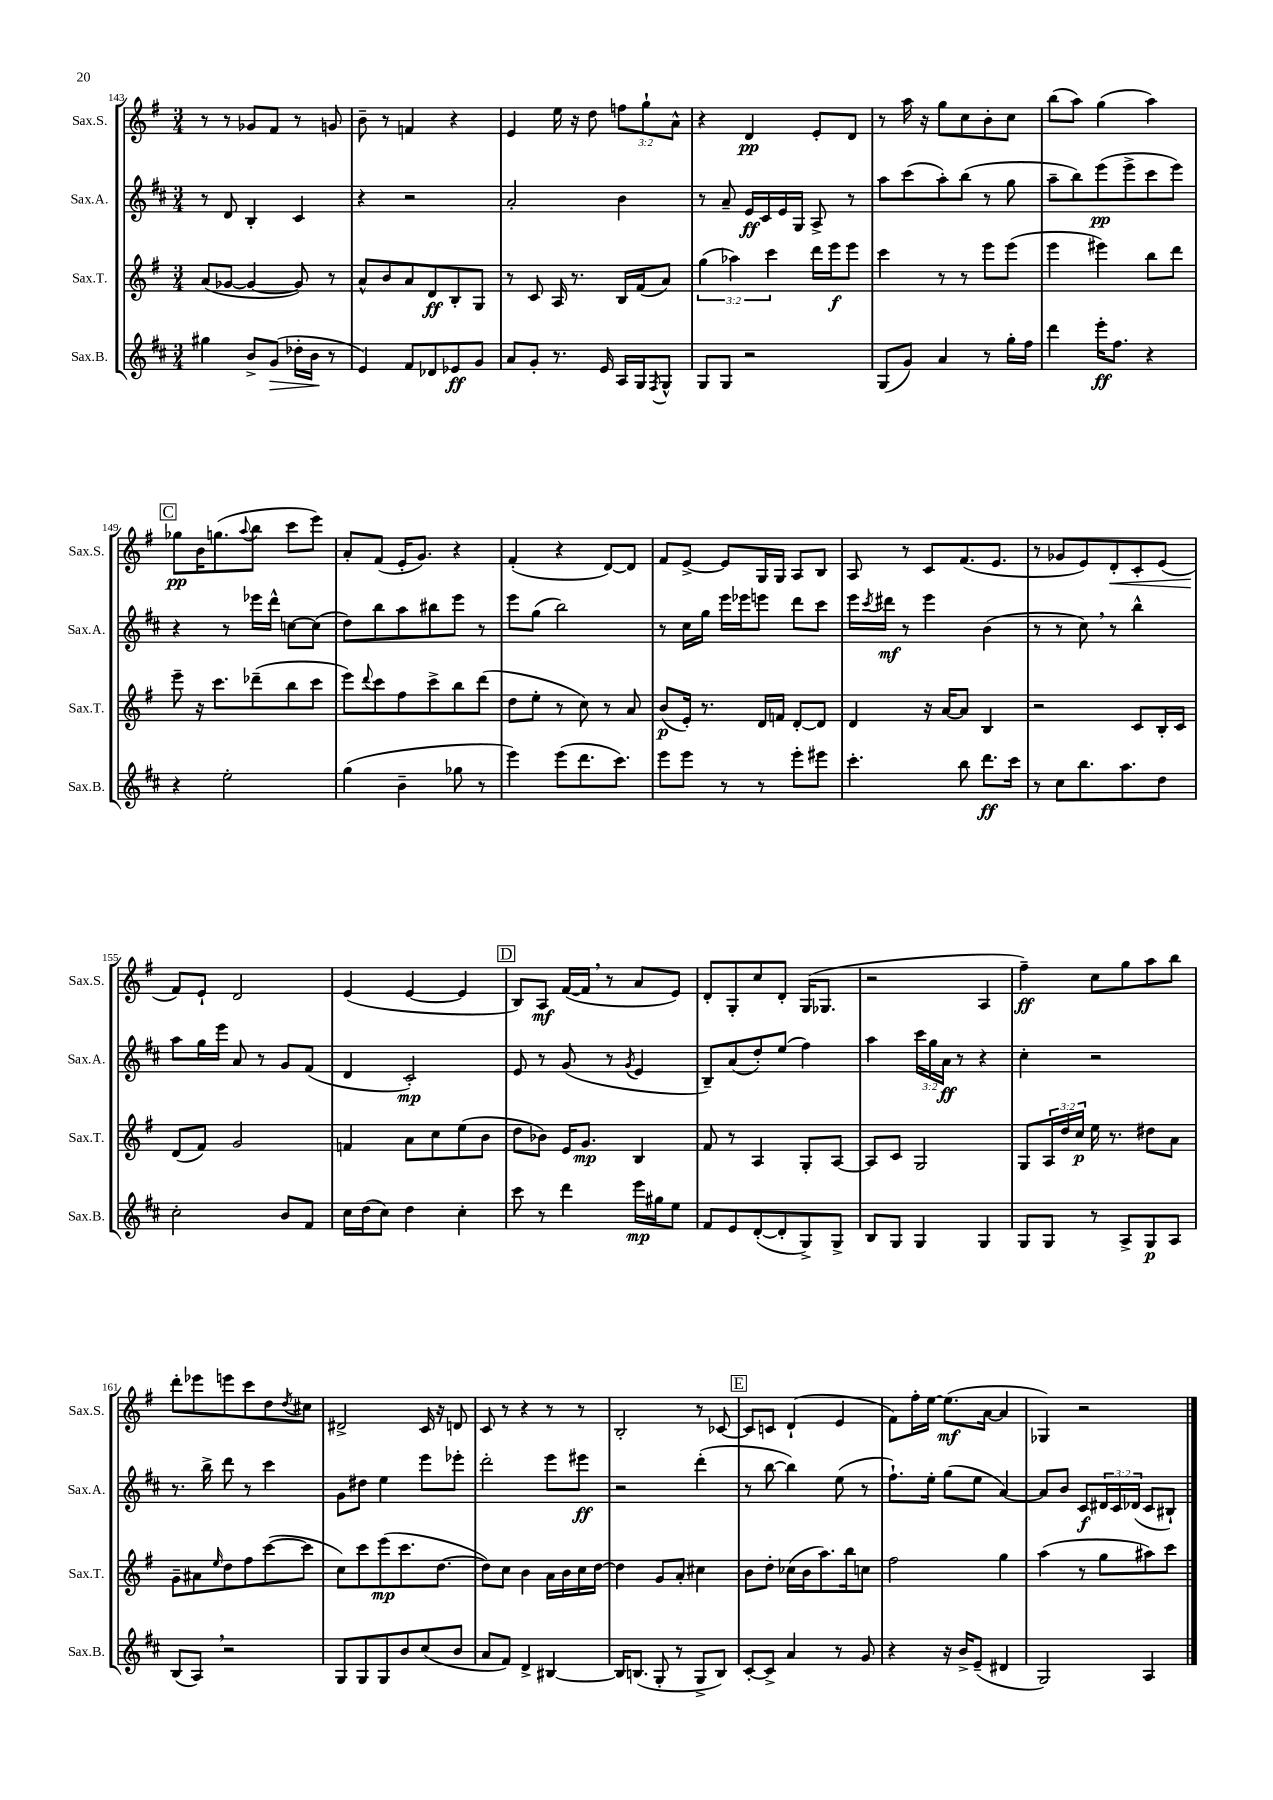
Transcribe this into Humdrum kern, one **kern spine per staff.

**kern	**kern	**kern	**kern
*staff4	*staff3	*staff2	*staff1
*clefG2	*clefG2	*clefG2	*clefG2
*k[f#c#]	*k[f#]	*k[f#c#]	*k[f#]
*M3/4	*M3/4	*M3/4	*M3/4
4gg#\	(8a/L	8r	8r
.	[8g-/J	8d/	8r
8b^/L	4g-/_	4B'/	8g-/L
(8g/J	.	.	8f#/J
16dd-'\LL	8g-/])	4c#/	8r
16b\JJ	.	.	.
8r	8r	.	8g/
=	=	=	=
4e/)	8a^^/L	4r	8b~\
.	8b/	.	8r
8f#/L	8a/	2r	4f/
8d-/	8d/	.	.
8e-/	8B'/	.	4r
8g/J	8G/J	.	.
=	=	=	=
8a/L	8r	2a'/	4e/
8g'/J	8c/	.	.
8.r	16A/	.	16ee\
.	8.r	.	16r
.	.	.	8dd\
16e/	.	.	.
16A/LL	16B/LL	4b\	12ff\L
16G/J	(16f#/J	.	.
.	.	.	12gg`\
8qF#/	.	.	.
8G^^/J	8a/J)	.	.
.	.	.	12a^^\J
=	=	=	=
8G/L	(6gg\	8r	4r
8G/J	.	8a~/	.
.	6aa-\)	.	.
2r	.	16e/LL	4d/
.	.	16c#/	.
.	6ccc\	.	.
.	.	16e/	.
.	.	16G/JJ	.
.	16ddd\LL	8A^/	8e'/L
.	16eee\J	.	.
.	8eee\J	8r	8d/J
=	=	=	=
(8G/L	4ccc\	8aa\L	8r
8g/J)	.	(8ccc#\	16aa\
.	.	.	16r
4a/	8r	8aa'\)	8gg\L
.	8r	(8bb\J	8cc\
8r	8eee\L	8r	8b'\
16gg'\LL	(8eee\J	8gg\	8cc\J
16ff#\JJ	.	.	.
=	=	=	=
4ddd\	4eee\	8aa~\L	(8bb\L
.	.	8bb\)	8aa\J)
16eee'\LK	4eee#\)	(8eee\	(4gg\
8.ff#\J	.	.	.
.	.	8eee^\	.
4r	8bb\L	8ccc#\	4aa\)
.	8ddd\J	8eee\J)	.
=	=	=	=
4r	8eee~\	4r	8gg-\L
.	16r	.	16b\K
.	8.ccc\L	.	(8.gg\
2ee'\	.	8r	.
.	.	.	8qqaa/
.	(8ddd-~\	16eee-\LL	8bb\J
.	.	16ddd^^\JJ	.
.	8bb\	[8cc\L	8ccc\L
.	8ccc\J	(8cc\]J	8eee\J)
=	=	=	=
(4gg\	8eee\L)	8dd\L)	8a'/L
.	8qqddd/	.	.
.	8ccc\	8bb\	(8f#/J
4b~\	8ff#\	8aa\	16e'/LK
.	.	.	8.g/J)
.	8ccc^\	8bb#\	.
8gg-\	8bb\	8eee\J	4r
8r	(8ddd\J	8r	.
=	=	=	=
4eee\)	8dd\L	8eee\L	(4f#'/
.	8ee'\J	(8gg\J	.
(8eee\L	8r	2bb\)	4r
8.ddd\	8cc\)	.	.
.	8r	.	[8d/L)
8.ccc#\J)	.	.	.
.	8a/	.	8d/]J
=	=	=	=
8eee\L	(8b/L	8r	8f#/L
8eee\J	16e'/Jk)	16cc#\LL	[8e^/J
.	8.r	16gg\JJ	.
8r	.	16eee\LL	8e/]L
.	.	16eee-\J	.
8r	16d/LL	8eee\J	16G/L
.	16f/JJ	.	16G/JJ
8eee'\L	[8d'/L	8ddd\L	8A/L
8eee#\J	8d/]J	8ccc#\J	8B/J
=	=	=	=
4.ccc#'\	4d/	16eee\LL	8A/
.	.	8qccc#/	.
.	.	16ddd#\JJ	.
.	.	8r	8r
.	16r	4eee\	8c/L
.	[16a/LK	.	.
8bb\	8a/]J	.	(8.f#/
8.ddd\L	4B/	(4b\	.
.	.	.	8.e/J
16ccc#\Jk	.	.	.
=	=	=	=
8r	2r	8r	8r
8cc#\L	.	8r	8g-/L
8.bb\	.	8cc#\)	8e/)
.	.	8r	8d'/
8.aa\	.	.	.
.	8c/L	4bb^^\	8c'/
8dd\J	16B'/L	.	(8e/J
.	16c/JJ	.	.
=	=	=	=
2cc#'\	(8d/L	8aa\L	8f#/L)
.	8f#/J)	16gg\L	8e`/J
.	.	16eee\JJ	.
.	2g/	8a/	2d/
.	.	8r	.
8b/L	.	8g/L	.
8f#/J	.	(8f#/J	.
=	=	=	=
16cc#\LL	4f/	4d/	(4e/
(16dd\J	.	.	.
8cc#\J)	.	.	.
4dd\	8a\L	2c#'/)	[4e/
.	8cc\	.	.
4cc#'\	(8ee\	.	4e/]
.	8b\J	.	.
=	=	=	=
8ccc#\	8dd\L	8e/	8B/L)
8r	8b-\J)	8r	8A/J
4ddd\	16e/LK	(8g/	([16f#/LL
.	8.g/J	.	16f#/]JJ
.	.	8r	8r
.	.	8qg/	.
16eee\LL	4B/	4e/	8a/L
16gg#\J	.	.	.
8ee\J	.	.	8e/J)
=	=	=	=
8f#/L	8f#/	8B~/L)	8d'/L
8e/	8r	(8a/	8G'/
([8d'/	4A/	8dd'/)	8cc/
8d'/]	.	(8ee/J	8d'/J
8G^/)	8G'/L	4ff#\)	(16G/LK
.	.	.	8.G-/J
8G^/J	[8A/J	.	.
=	=	=	=
8B/L	8A/]L	4aa\	2r
8G/J	8c/J	.	.
4G/	2G/	24ccc#\LL	.
.	.	24gg\	.
.	.	24a\JJ	.
.	.	8r	.
4G/	.	4r	4A/
=	=	=	=
8G/L	8G/L	4cc#'\	4ff#~\)
8G/J	24A/L	.	.
.	24dd/	.	.
.	24cc/JJ	.	.
8r	16ee\	2r	8cc\L
.	8.r	.	.
8A^/L	.	.	8gg\
8G/	8dd#\L	.	8aa\
8A/J	8a\J	.	8bb\J
=	=	=	=
(8B/L	8g~\L	8.r	8ddd'\L
8A/J)	8a#\	.	8eee-\
.	.	16bb^\	.
.	16qqee/	.	.
2r	8dd\	8ddd\	8eee\
.	8ff#\	8r	8ccc\
.	([8ccc\	4ccc#\	8dd\
.	.	.	8qdd/
.	8ccc\]J	.	8cc#\J
=	=	=	=
8G/L	8cc\L)	8g\L	2d#^/
8G/	8ccc\	8dd#\J	.
8G/	(8eee\	4ee\	.
8b/	8.ccc\	.	.
(8cc#/	.	8eee\L	16c/
.	[8.dd\J	.	16r
8b/J	.	8eee-'\J	8d/
=	=	=	=
8a/L	8dd\]L)	2ddd'\	8c/
8f#/J)	8cc\J	.	8r
4d^/	4b\	.	4r
[4B#/	16a\LL	8eee\L	8r
.	16b\	.	.
.	16cc\	8eee#\J	8r
.	[16dd\JJ	.	.
=	=	=	=
16B#/]LK	4dd\]	2r	2B'/
(8.B/J	.	.	.
8G'/	8g/L	.	.
8r	8a'/J	.	.
8G^/L	4cc#\	(4ddd'\	8r
8B/J)	.	.	[8c-/
=	=	=	=
[8c#'/L	8b\L	8r	8c-/]L
8c#^/]J	8dd'\J	[8bb\	8c/J
4a/	(16cc-\LL	4bb\])	(4d`/
.	16b\J	.	.
.	8.aa\)	.	.
8r	.	(8ee\	4e/
.	16bb\k	.	.
8g/	8cc\J	8r	.
=	=	=	=
4r	2ff#\	8.ff#`\L)	8f#\L)
.	.	.	16ff#'\L
.	.	16ee'\Jk	[16ee\JJ
16r	.	(8gg\L	(8.ee\]L
16b^/LK	.	.	.
(8e~/J	.	8ee\J	.
.	.	.	[16a\Jk
4d#/	4gg\	[4a/)	4a/]
=	=	=	=
2G/)	(4aa\	8a/]L	4G-/)
.	.	8b/J	.
.	8r	8c#/L	2r
.	8gg\L	24d#/L	.
.	.	24c#/	.
.	.	(24d-/JJ	.
4A/	8aa#\)	8c#/L	.
.	8ccc\J	8B#`/J)	.
==	==	==	==
*-	*-	*-	*-
